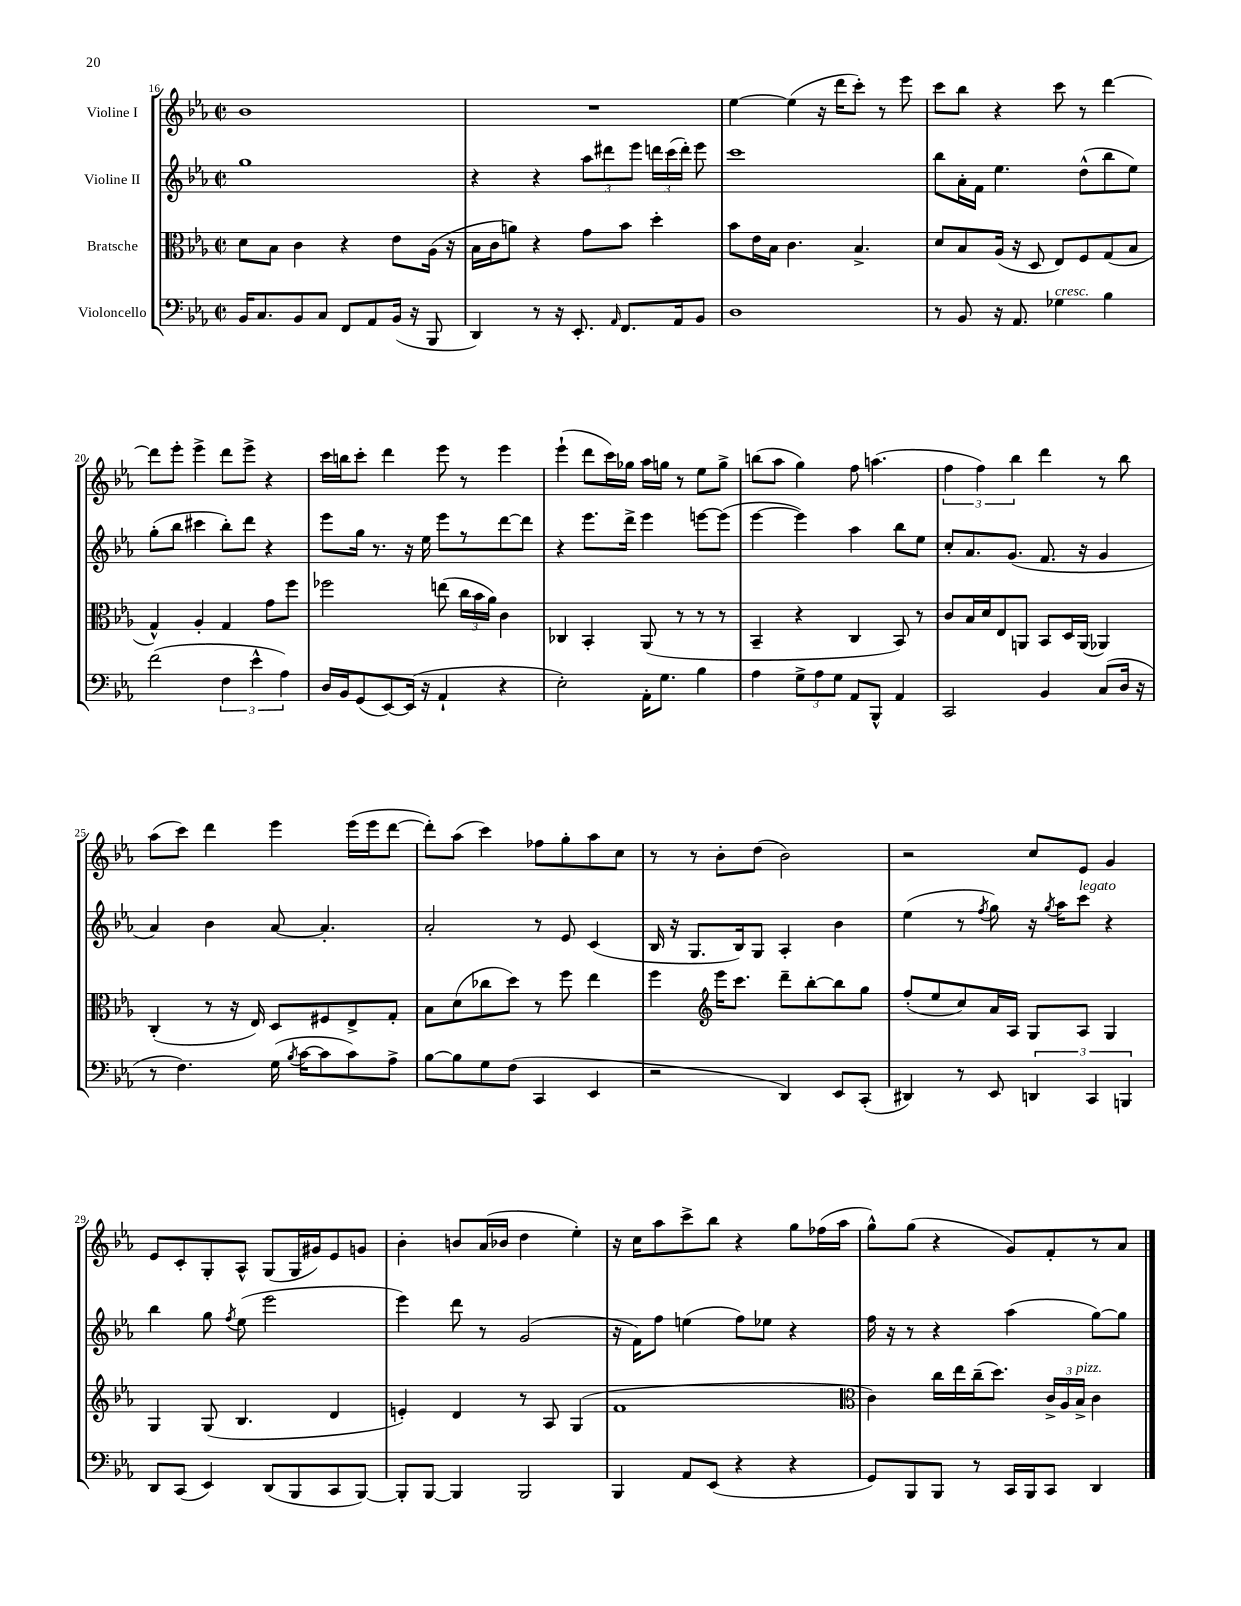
<<
\new StaffGroup <<
\new Staff = "s0" \with { instrumentName = "Violine I" } {
    \clef treble \key ees \major \defaultTimeSignature \time 2/2
    \autoBeamOff bes'1 |
    R1 |
    ees''4~ ees''4( r16 d'''16[ c'''8]-.) r8 ees'''8 |
    c'''8[ bes''8] r4 c'''8 r8 d'''4~ |
    d'''8[ ees'''8]-. ees'''4-> d'''8[ ees'''8]-> r4 |
    c'''16[ b''16 c'''8]-. d'''4 ees'''8 r8 ees'''4 |
    ees'''4-!( d'''8[ c'''16) ges''16] aes''16[ g''16] r8 ees''8[ g''8]-> |
    b''8[( aes''8] g''4) f''8 a''4.( |
    \tuplet 3/2 { f''4 f''4) bes''4 } d'''4 r8 bes''8 |
    aes''8[( c'''8]) d'''4 ees'''4 ees'''16[( ees'''16 d'''8]~ |
    d'''8[-.) aes''8]( c'''4) fes''8[ g''8-. aes''8 c''8] |
    r8 r8 bes'8[-. d''8]( bes'2) |
    r2 c''8[ ees'8] g'4 |
    ees'8[ c'8-. g8-. aes8]-^ g8[( g16 gis'16) ees'8 g'8] |
    bes'4-. b'8[ aes'16( bes'16] d''4 ees''4-.) |
    r16 c''16[ aes''8 c'''8-> bes''8] r4 g''8[ fes''16( aes''16] |
    g''8[-^) g''8]( r4 g'8[) f'8-. r8 aes'8] \bar "|." |
}
\new Staff = "s1" \with { instrumentName = "Violine II" } {
    \clef treble \key ees \major \defaultTimeSignature \time 2/2
    \autoBeamOff g''1 |
    r4 r4 \tuplet 3/2 { aes''8[ dis'''8 ees'''8] } \tuplet 3/2 { d'''16[ c'''16( d'''16]-.) } ees'''8 |
    c'''1 |
    bes''8[ aes'16-. f'16] ees''4. d''8[-^( bes''8 ees''8]) |
    g''8[-.( bes''8] cis'''4 bes''8[-.) d'''8] r4 |
    ees'''8[ g''16] r8. r16 ees''16 ees'''8[ r8 d'''8~ d'''8] |
    r4 ees'''8.[ d'''16]-> ees'''4 e'''8[~ e'''8]( |
    ees'''4~ ees'''4) aes''4 bes''8[ ees''8] |
    c''8[-. aes'8. g'8.]( f'8. r16 g'4 |
    aes'4) bes'4 aes'8~ aes'4.-. |
    aes'2-. r8 ees'8 c'4( |
    bes16 r16 g8.[ bes16) g8] aes4-. bes'4 |
    ees''4( r8 \acciaccatura { f''8 } g''8) r16 \acciaccatura { g''8 } aes''16[ c'''8]^\markup { \italic "legato" } r4 |
    bes''4 g''8 \acciaccatura { f''8 } ees''8( ees'''2 |
    ees'''4) d'''8 r8 g'2( |
    r16 f'16[) f''8] e''4( f''8[) ees''8] r4 |
    f''16 r16 r8 r4 aes''4( g''8[~) g''8] \bar "|." |
}
\new Staff = "s2" \with { instrumentName = "Bratsche" } {
    \clef alto \key ees \major \defaultTimeSignature \time 2/2
    \autoBeamOff d'8[ bes8] c'4 r4 ees'8[ aes16]( r16 |
    bes16[ c'16 a'8]) r4 g'8[ bes'8] d''4-. |
    bes'8[ ees'16 bes16] c'4. bes4.-> |
    d'8[ bes8 aes16]( r16 d8 ees8[) f8 g8( bes8] |
    g4-^) aes4-. g4 g'8[ f''8] |
    fes''2 e''8( \tuplet 3/2 { c''16[ bes'16 aes'16]) } c'4 |
    ces4 bes,4-. aes,8( r8 r8 r8 |
    bes,4-- r4 c4 bes,8) r8 |
    c'8[ bes16 d'16 ees8 a,8] bes,8[ d16 a,16]( aes,4) |
    c4-.( r8 r16 ees16) d8[ fis8 ees8-> g8]-. |
    bes8[ d'8( ces''8 d''8]) r8 f''8 ees''4 |
    f''4 \clef treble ees'''16[ c'''8.] d'''8[-- bes''8~-. bes''8 g''8] |
    f''8[-.( ees''8 c''8) aes'16 aes16] g8[ aes8] g4 |
    g4 g8( bes4. d'4 |
    e'4-.) d'4 r8 aes8 g4( |
    f'1 |
    \clef alto c'4) c''16[ ees''16 c''16--( d''8.]) \tuplet 3/2 { c'16[-> aes16 bes16]->^\markup { \italic "pizz." } } c'4 \bar "|." |
}
\new Staff = "s3" \with { instrumentName = "Violoncello" } {
    \clef bass \key ees \major \defaultTimeSignature \time 2/2
    \autoBeamOff bes,16[ c8. bes,8 c8] f,8[ aes,8 bes,16]( r16 bes,,8 |
    d,4) r8 r16 ees,8.-. \grace { aes,16 } f,8.[ aes,16 bes,8] |
    d1 |
    r8 bes,8 r16 aes,8. ges4^\markup { \italic "cresc." } bes4 |
    f'2( \tuplet 3/2 { f4 ees'4-^ aes4) } |
    d16[ bes,16 g,8( ees,8~) ees,16]( r16 aes,4-! r4 |
    ees2-.) aes,16[-. g8.] bes4 |
    aes4 \tuplet 3/2 { g8[-> aes8 g8] } aes,8[ bes,,8]-^ aes,4 |
    c,2 bes,4 c8[( d16] r16 |
    r8 f4.) g16( \acciaccatura { bes8 } c'16[~ c'8 c'8) aes8]-> |
    bes8[~ bes8 g8 f8]( c,4 ees,4 |
    r2 d,4) ees,8[ c,8]-.( |
    dis,4) r8 ees,8 \tuplet 3/2 { d,4 c,4 b,,4 } |
    d,8[ c,8]( ees,4) d,8[( bes,,8 c,8 bes,,8]~) |
    bes,,8[-. bes,,8]~ bes,,4 bes,,2 |
    bes,,4 aes,8[ ees,8]( r4 r4 |
    g,8[) bes,,8 bes,,8] r8 c,16[ bes,,16 c,8] d,4 \bar "|." |
}
>>
>>
\layout { \context { \Score currentBarNumber = #16 } }
